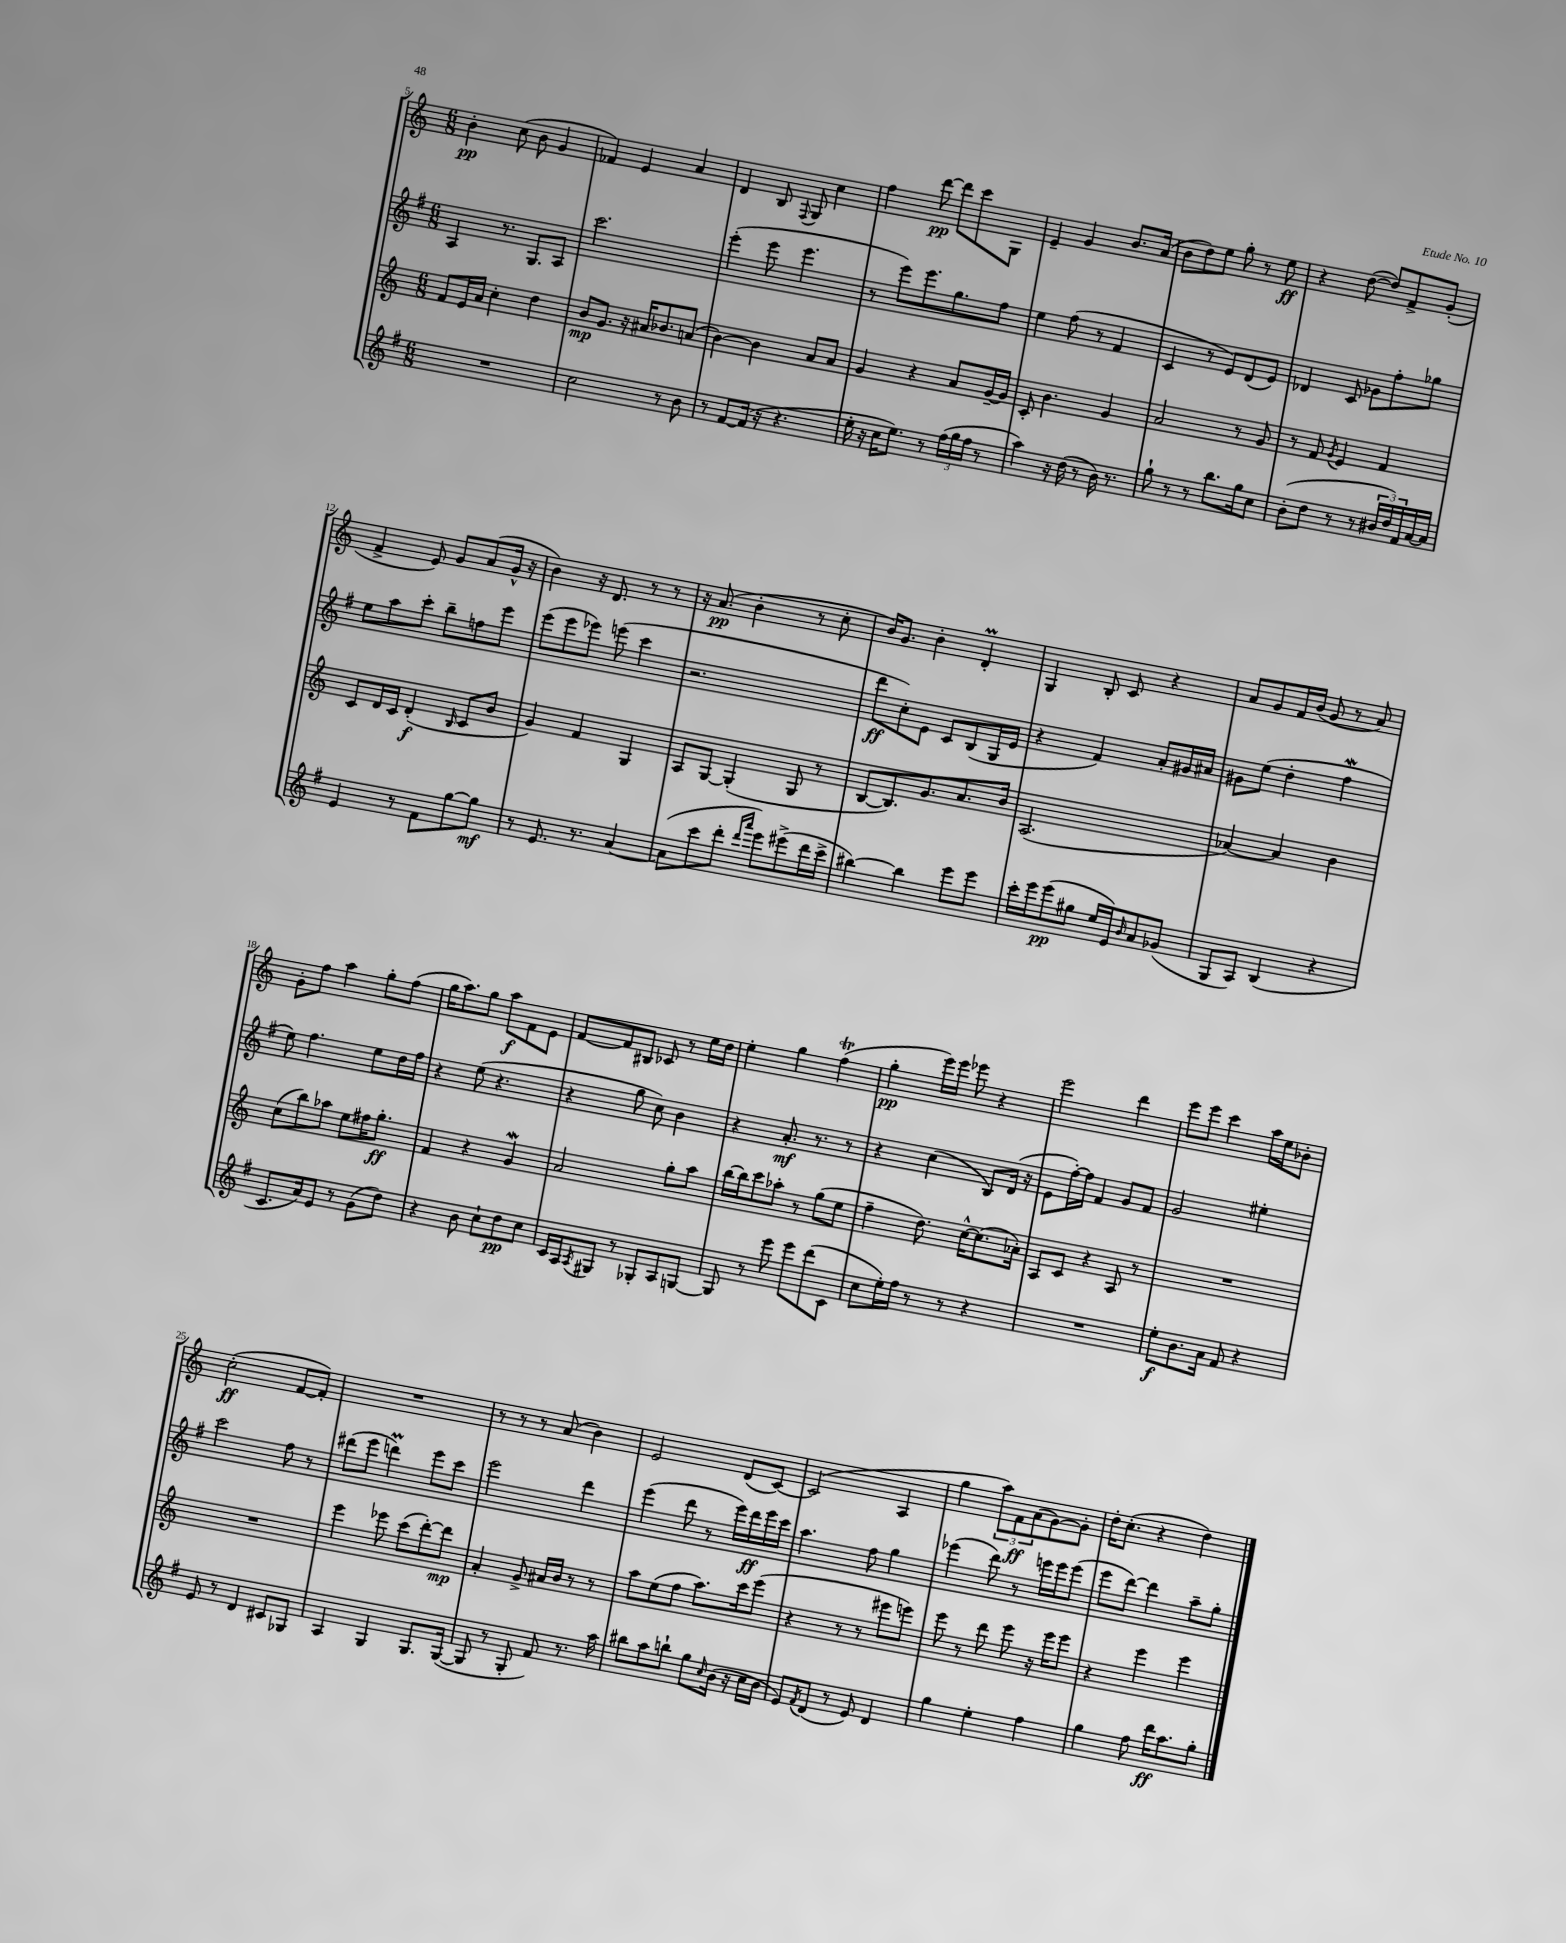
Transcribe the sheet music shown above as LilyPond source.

<<
\new StaffGroup <<
\new Staff = "s0" {
    \clef treble \key c \major \numericTimeSignature \time 6/8
    b'4-.\pp c''8( b'8 g'4 |
    fes'4) e'4 a'4 |
    d'4 b8 \appoggiatura { f8 } g8 c''4 |
    f''4 d'''8~\pp d'''8 c'''8 g8 |
    e'4-- g'4 b'8. a'16( |
    b'8 d''8) e''8 g''8-. r8 e''8\ff |
    r4 d''8~( d''8) f'8-> g'8-.( |
    f'4-> e'8) g'8 a'8( g'16-^ r16 |
    b'4) r16 d'8. r8 r8 |
    r16 a'8.\pp( b'4-. r8 c''8-. |
    b'16) g'8. b'4-. d'4-.\prall |
    g4 b8-. c'8 r4 |
    a'8 g'8 f'16 b'16( g'8 r8 a'8) |
    g'8-. f''8 a''4 g''8-. f''8( |
    g''16 a''8.) g''8 a''8\f f'8 e'8 |
    f'8~ f'8 bis8 ces'8 r8 e''16 d''16 |
    e''4-. g''4 f''4\trill( |
    g''4-.\pp e'''16) e'''16 ees'''8 r4 |
    e'''2 d'''4 |
    e'''8 e'''8 c'''4 a''16 e''16 bes'8-. |
    c''2-.\ff( f'8~ f'8-.) |
    R2. |
    r8 r8 r8 a'8( b'4) |
    e'2 d'8( c'8~) |
    c'2( a4 |
    g''4 \tuplet 3/2 { a''8) f'8\ff a'8( } g'8~) g'8-. |
    d''16-. c''8.-.( r4 d''4) \bar "|." |
}
\new Staff = "s1" {
    \clef treble \key g \major \numericTimeSignature \time 6/8
    a4 r8. g8. a8 |
    c'''2. |
    e'''4-.( e'''8 e'''4. |
    r8 e'''8) e'''8. g''8. fis''8 |
    e''4 fis''8( r8 fis'4 |
    c'4 r8 e'8) d'8( e'8) |
    des'4 c'8 ges'8 fis''8-. ges''8 |
    e''8 a''8 c'''8-. b''8-- f''8 e'''8 |
    e'''8( e'''8 ees'''8) e'''8( c'''4 |
    r2. |
    d'''8\ff c''8-.) e'8 c'8 b8( g16 e'16 |
    r4 fis'4) a'8-. gis'16 ais'16 |
    gis'8 e''8( d''4-. fis''4\mordent |
    e''8) fis''4. e''8 d''16 fis''16 |
    r4 e''8( r4. |
    r4 g''8 c''8) b'4 |
    r4 a'8.-.\mf r8. r8 |
    r4 c''4( b8) d'16( r16 |
    e'8 fis''16~-.) fis''16 fis'4 g'8 fis'8 |
    g'2 eis''4-. |
    c'''2 fis''8 r8 |
    dis'''8( e'''8 d'''4\prall) e'''8 c'''8 |
    e'''2 d'''4 |
    e'''4( d'''8 r8 e'''16) d'''16\ff e'''16 c'''16 |
    a''4. fis''8 g''4 |
    ees'''4( d'''8) r8 e'''16 e'''16 e'''8( |
    e'''8 d'''8~) d'''4 a''8-- g''8-. \bar "|." |
}
\new Staff = "s2" {
    \clef treble \key c \major \numericTimeSignature \time 6/8
    f'8 e'16 a'16 c''4-. d''4 |
    b'8\mp g'8. r16 ais'16 bes'8. a'8( |
    b'4~) b'4 a'8 a'8 |
    g'4 r4 a'8 g'16~-- g'16 |
    c'8-. b'4. g'4 |
    a'2 r8 g'8 |
    r8 f'8 \acciaccatura { g'8 } e'4 f'4 |
    c'8 d'16 c'16 d'4-.\f( \grace { b16 } c'8 b'8 |
    g'4) f'4 g4 |
    a8 g8~ g4-.( g8 r8 |
    b8~ b8.) g'8. a'8. b'16 |
    a2.( |
    aes'4~) aes'4 b'4 |
    c''8( b''8) aes''8 e''8 fis''16 g''8.-.\ff |
    f'4 r4 g'4\mordent |
    a'2 g''8-. a''8 |
    b''16~ b''16 c'''8 aes''8-. r8 g''8( e''8 |
    f''4-- d''8.) c''16~-^ c''8.( aes'16-.) |
    a8 c'8 r4 a8 r8 |
    R2. |
    R2. |
    e'''4 ees'''8 c'''8( d'''8~-.) d'''8\mp |
    a'4-. g'8-> ais'16 b'16 r8 r8 |
    a''8 e''8( f''8 a''8.) c'''16 e'''8( |
    r4 r8 r8 eis'''8 e'''8) |
    e'''8 r8 d'''8 e'''8 r16 e'''16 e'''8 |
    r4 e'''4 e'''4 \bar "|." |
}
\new Staff = "s3" {
    \clef treble \key g \major \numericTimeSignature \time 6/8
    R2. |
    c''2 r8 b'8 |
    r8 fis'8~ fis'16( r16 r4. |
    e''16-. r16 c''16 e''8.) r8 \tuplet 3/2 { fis''16( g''16 fis''16 } r8 |
    a''4) r16 d''16( r8 b'16) r8. |
    g''8-! r8 r8 b''8. g''16 c''8 |
    b'8-.( d''8 r8 r8 \tuplet 3/2 { bis'16 d''16) fis'16 } a'16~ a'16 |
    e'4 r8 fis'8 g''8~ g''8\mf |
    r8 e'8. r8. a'4~ |
    a'8( c'''8 d'''8-. \grace { d'''16 a'''16 } e'''8) eis'''8->( d'''16 c'''16-> |
    bis''4~) bis''4 e'''8 e'''8 |
    c'''16-. e'''16 e'''8\pp( gis''8 e''16 e'16) \grace { b'16 } a'8 ges'8( |
    g8 a8) b4( r4 |
    c'8. a'16) e'8 r8 g'8( d''8) |
    r4 b'8 c''8-! d''8\pp c''8 |
    c'16 a16 \acciaccatura { a8 } gis8 r8 ges8-. a8 g8~ |
    g8 r8 e'''8 e'''8 d'''8( c'8 |
    c''8 e''16-.) fis''16 r8 r8 r4 |
    R2. |
    e''8-.\f b'8. a'16 fis'8 r4 |
    e'8 r8 d'4 cis'8 ges8 |
    a4 g4 g8. g16~( |
    g8 r8 g8-. fis'8) r8. a''16 |
    bis''8 a''8 b''8-! g''8 \grace { c''16 } b'16( r16 c''16 b'16 |
    e'8) \acciaccatura { fis'8 } d'8( r8 e'8) d'4 |
    g''4 e''4-. fis''4 |
    g''4 fis''8 d'''16\ff a''8. g''8-. \bar "|." |
}
>>
>>
\layout { \context { \Score currentBarNumber = #5 } }
